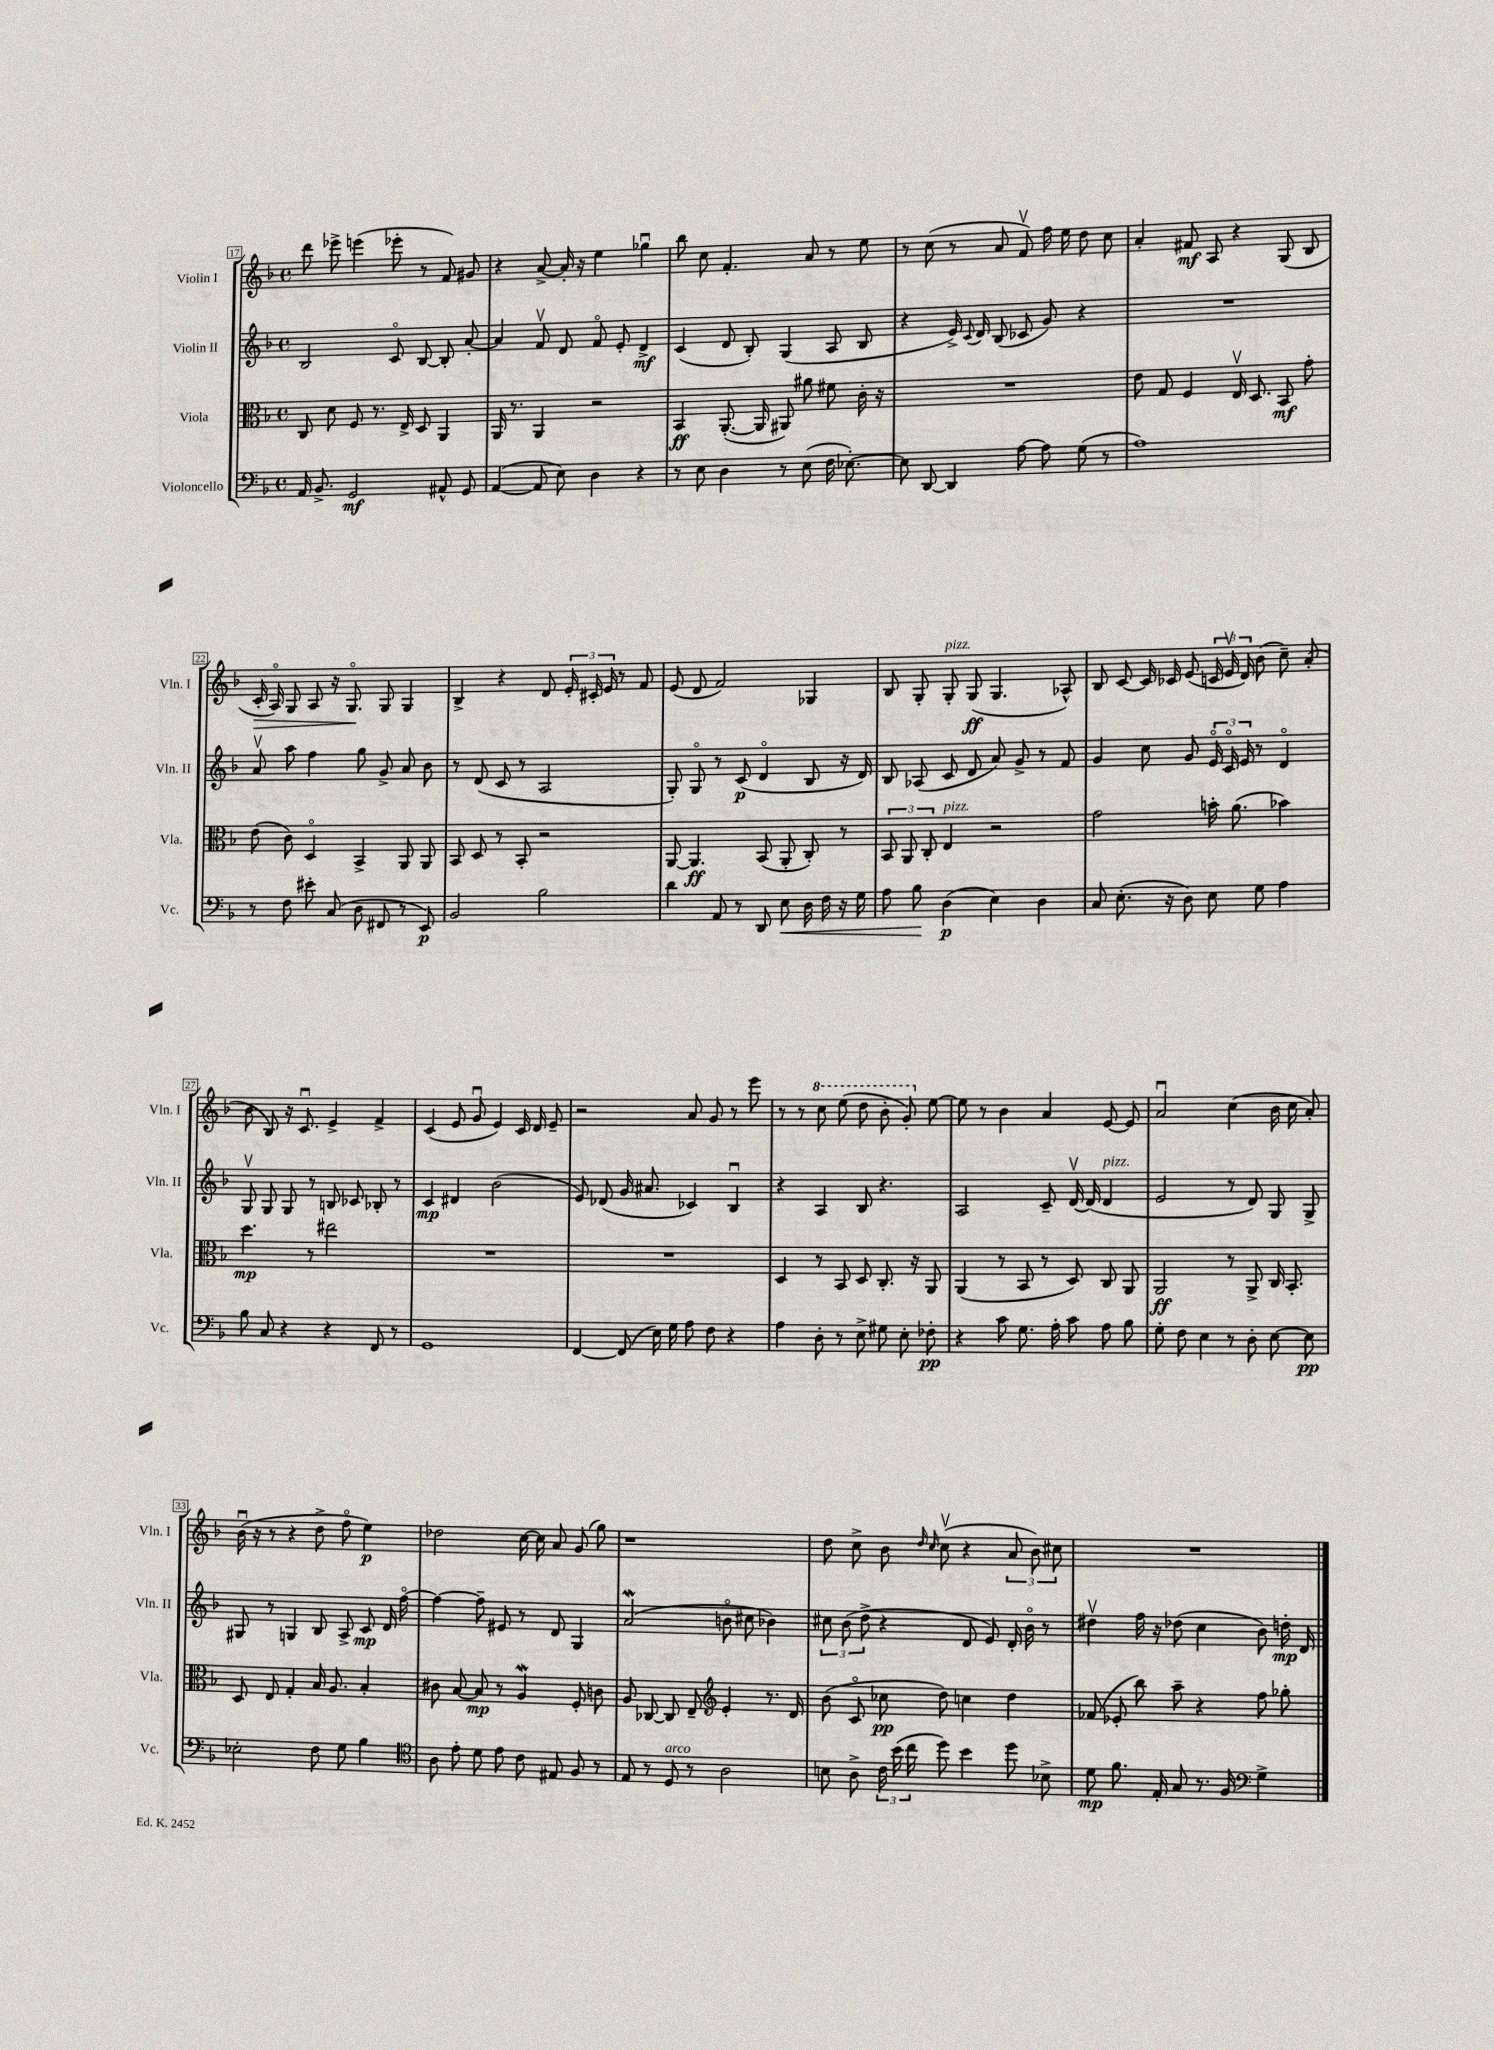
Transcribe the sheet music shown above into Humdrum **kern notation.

**kern	**kern	**kern	**kern
*staff4	*staff3	*staff2	*staff1
*clefF4	*clefC3	*clefG2	*clefG2
*k[b-]	*k[b-]	*k[b-]	*k[b-]
*M4/4	*M4/4	*M4/4	*M4/4
*met(c)	*met(c)	*met(c)	*met(c)
16AA/	8C/	2B-/	8ddd\
8.BB-^/	.	.	.
.	8d\	.	8eee-^\
2GG/	8F/	.	(4eee\
.	8.r	.	.
.	.	8co/	8eee-'\
.	16E^/	.	.
.	8D/	[8B-/	8r
8AA#^^/	4AA/	8B-'/]	8f/)
8GG/	.	[8a'/	8g#/
=	=	=	=
([4AA/	16AA/	4a/]	4r
.	8.r	.	.
8AA/]	4AA/	8fv/	[8a^/
8E\)	.	8d/	16a'/]
.	.	.	16r
4D\	2r	8fo/	4ee\
.	.	8e'/	.
4r	.	4d^/	4gg-u\
=	=	=	=
8r	4BB-/	(4c/	8bb-\
8E\	.	.	8cc\
4D\	([8.AA'/	8d/	4.f'/
.	.	8B-'/)	.
.	16AA/]	.	.
8r	8AA#/)	(4G/	.
(8E\	8a#\	.	8a/
16F\	8f#\	8A/	8r
[8.E-'\)	.	.	.
.	16c'\	8B-/	8ee\
.	16r	.	.
=	=	=	=
8E-\]	1r	4r	8r
[8DD/	.	.	(8cc\
4DD/]	.	16e^/)	8r
.	.	8qqc/	.
.	.	16d/	.
.	.	(8B-/	8a/
[8A\	.	8c-/	8fv/)
8A\]	.	8g/)	16ff\
.	.	.	16ee\
(8G\	.	4r	8dd\
8r	.	.	8cc\
=	=	=	=
1A)	8e\	1r	4a'/
.	8G/	.	.
.	4F/	.	8f#/
.	.	.	8A/
.	16Ev/	.	4r
.	8.D/	.	.
.	8BB-/	.	(8G/
.	8g'\	.	8B-/
=	=	=	=
8r	(8e\	8av/	16c'/
.	.	.	16Ao/)
8F\	8c\)	8aa\	8G/
8e#'\	4Do/	4ff\	8A/
(8C/	.	.	16r
.	.	.	8.Go/
8D\	4BB-^/	8gg\	.
8FF#/	.	8g^/	8G/
8r	8AA/	8a/	4G/
8EE/)	8AA/	8b-\	.
=	=	=	=
2BB-/	8BB-/	8r	4B-^/
.	8D/	(8d/	.
.	8r	8c/	4r
.	8BB-'/	8r	.
2B-\	2r	2A/	8d/
.	.	.	24e'/
.	.	.	24c#'/
.	.	.	24e/
.	.	.	8r
.	.	.	8f/
=	=	=	=
4d\	[8AA/	8G'/)	(8e/
.	4.AA/]	8Go/	8d/
8AA/	.	8r	2f/)
8r	.	(8c/	.
8DD/	(8BB-/	4do/	.
8E\	8AA'/	.	.
16D\	8C'/)	8B-/	4G-/
16F\	.	.	.
16r	8r	16r	.
16G\	.	16d/)	.
=	=	=	=
8A\	12BB-/	8B-/	8B-/
.	12AA/	.	.
8B-\	.	(8A-/	8G'/
.	12C'/	.	.
(4D\	4E/	8c/	8G'/
.	.	8d/	(8G/
4E\)	2r	8a/)	4.G/
.	.	8g^/	.
4D\	.	8r	.
.	.	8f/	8A-^^/)
=	=	=	=
8C/	2g\	4g/	8B-/
(8.E'\	.	.	[8c/
.	.	8cc\	16c/]
16r	.	.	16c-/
8D\)	.	8g/	(8e/
8E\	16b'\	24eo/	24c/
.	.	24co/	24ev/
.	(8.a\	.	.
.	.	24e/	24d/)
8G\	.	8r	(8b-\
4A\	4b-\)	4do/	8cc~\)
.	.	.	(8a'/
=	=	=	=
8B-\	4.dd\	8Gv/	8b-\
8C/	.	8G/	8B-/)
4r	.	8G/	16r
.	.	.	8.cu/
.	8r	8r	.
4r	2ee#\	8B/	4e^/
.	.	8c-/	.
8FF/	.	8B-'/	4f^/
8r	.	8r	.
=	=	=	=
1GG	1r	4c/	(4c/
.	.	4d#/	8e/
.	.	.	8gu/
.	.	(2b-\	4e/)
.	.	.	16c/
.	.	.	16d/
.	.	.	8e~/
=	=	=	=
[4FF/	1r	8e/)	2r
.	.	(8d-/	.
(8FF/]	.	16g/	.
.	.	8.a#/	.
16E\)	.	.	.
16G\	.	.	.
8A\	.	4c-/)	8a/
8F\	.	.	8g/
4r	.	4B-u/	8r
.	.	.	8eee\
=	=	=	=
4A\	4D/	4r	8r
.	.	.	8r
8D'\	8r	4A/	8ccc\
8r	8BB-/	.	(8eee\
8E^\	8D/	8B-/	8ddd\
8G#\	8.C'/	4.r	8bb-'\
8E'\	.	.	8gg'/)
.	16r	.	.
8F-'\	8AA/	.	[8ee\
=	=	=	=
4r	(4AA/	2A/	8ee\]
.	.	.	8r
8c\	8r	.	4b-\
8.G\	8BB-/	.	.
.	8r	8c~/	4a/
16A'\	.	.	.
8c\	8D/)	[16dv/	.
.	.	(16d/]	.
8A\	8C/	4d/	[8e/
8B-\	8AA/	.	8e/]
=	=	=	=
8G'\	2AA/	2e/	2au/
8F\	.	.	.
4E\	.	.	.
8r	8r	8r	(4cc\
8D'\	8AA^/	8d/)	.
[8E\	16C/	8G/	16b-\
.	8.BB-'/	.	16cc\
8E\]	.	8G^/	8a'/)
=	=	=	=
2E-'\	8D/	8G#/	(16b-u\
.	.	.	16r
.	8E/	8r	8r
.	4G'/	4G/	4r
8F\	16B-/	8B-/	8dd^\
.	8.A/	.	.
8G\	.	8A^/	8ffo\
4B-\	4B-'/	8c/	4ee\)
.	.	16d/	.
.	.	[16ffo\	.
=	=	=	=
*clefC4	*	*	*
8A\	8c#\	4ff\_	2dd-\
8e'\	[8B-/	.	.
8d\	8B-/]	8ff~\]	.
8e\	8r	8e#/	.
8c\	4A/	8r	[16cc\
.	.	.	16cc\]
8E#/	.	8d/	8a/
8F/	8F'/	4G/	(8g/
8r	8c\	.	8gg\)
=	=	=	=
8E/	8A/	(2a/	1r
8r	[8C-/	.	.
8D/	8C-/]	.	.
8r	8E~/	.	.
*	*clefG2	*	*
2A\	4e'/	8bo\	.
.	.	8cc#\	.
.	8.r	4b-\)	.
.	16d/	.	.
=	=	=	=
8B\	(8b-\	12cc#\	8dd\
.	.	(12b-\	.
8A^\	8co/	.	8cc^\
.	.	12dd^\	.
24c\	8cc-\	4r	8b-\
(24b-\	.	.	.
24cc\	.	.	.
.	.	.	16qqdd/
.	.	.	16qqcc/
8dd\)	8dd\)	.	(8ccv\
4b-\	4cc\	8d/	4r
.	.	8e/)	.
8dd\	4dd\	16d'/	12a/
.	.	16b-o\	.
.	.	.	12b-\)
8B-^\	.	8r	.
.	.	.	12cc#\
=	=	=	=
8d\	(8f-/	4dd#v\	1r
8.f\	8e-'/	.	.
.	8bb-\)	16ff\	.
16E'/	.	16r	.
8G/	8aa~\	(8dd-\	.
8.r	4r	4cc\	.
16F/	.	.	.
*clefF4	*	*	*
4G^\	8ff\	8b-\)	.
.	8gg-'\	16dd'\	.
.	.	16d/	.
==	==	==	==
*-	*-	*-	*-
